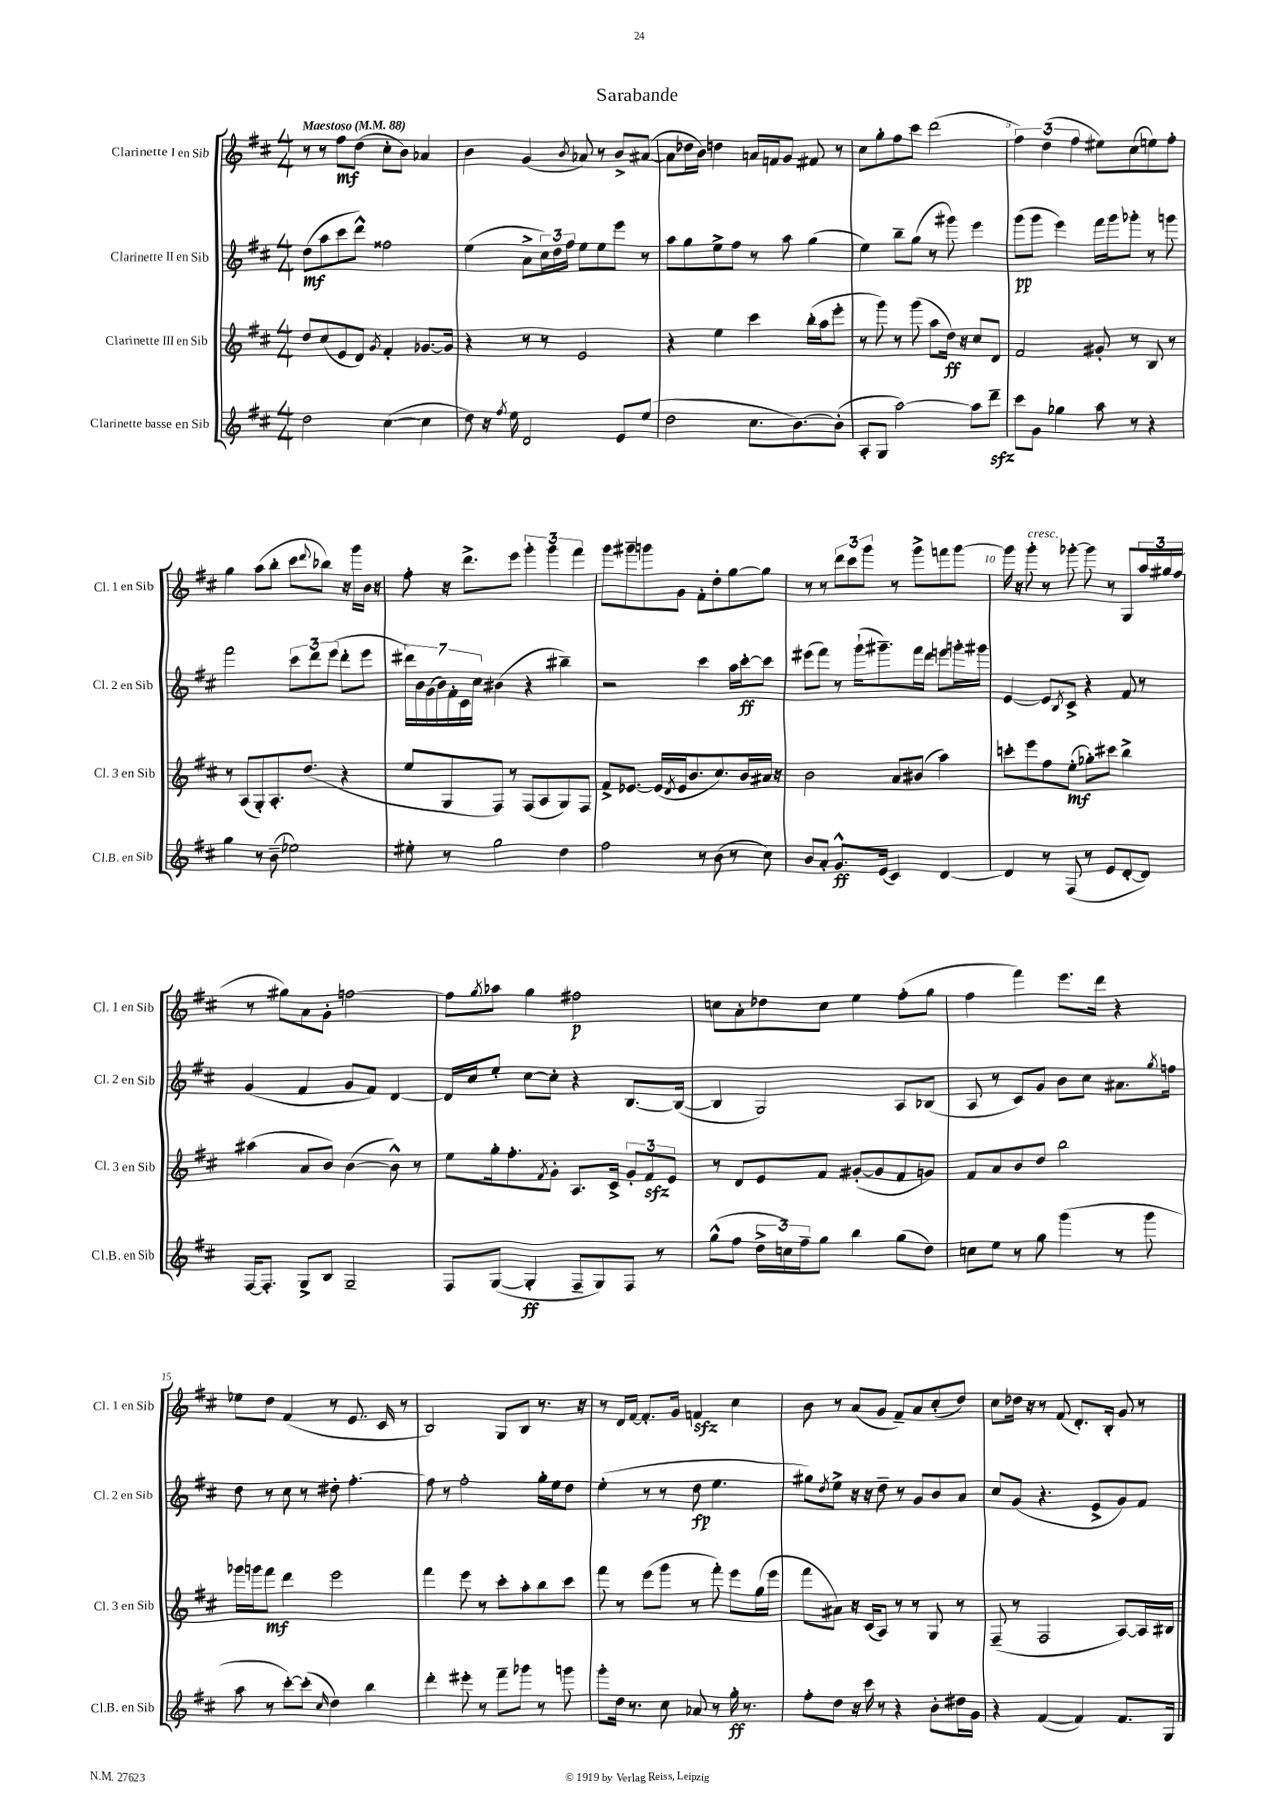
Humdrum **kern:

**kern	**kern	**kern	**kern
*staff4	*staff3	*staff2	*staff1
*clefG2	*clefG2	*clefG2	*clefG2
*k[f#c#]	*k[f#c#]	*k[f#c#]	*k[f#c#]
*M4/4	*M4/4	*M4/4	*M4/4
*MM88	*MM88	*MM88	*MM88
2dd\	8dd/L	(8dd\L	8r
.	(8cc#/	8aa\	8r
.	8e/	8ccc#\	8ff#\L
.	8d/J)	8ddd^^\J)	(8dd\J
.	8qg/	.	.
([4cc#\	4f#'/	2ff##\	8cc#'\L
.	.	.	8b\J)
4cc#\]	[8.g-/L	.	4a-/
.	16g-/]Jk	.	.
=	=	=	=
8dd\)	4r	(4ee\	4b\
16r	.	.	.
8qff#/	.	.	.
16ee\	.	.	.
2d/	8r	8a^\L	(4g/
.	8r	24cc#\L)	.
.	.	24dd\	.
.	.	24ff#\JJ	.
.	.	.	8qb/
.	2e/	8ee\L	8a-/)
.	.	8ee\	8r
8e/L	.	8eee\J	8b^/L
(8ee/J	.	8r	([8a#/J
=	=	=	=
2dd\	4r	8aa\L	8a#\]L
.	.	8gg\	16dd-\L
.	.	.	16b\JJ)
.	4ee\	8ee^\	4dd\
.	.	8ff#\J	.
8.cc#\L	4ccc#\	8r	16a/LL
.	.	.	16f/J
.	.	8aa\	8g/J
[8.b\)	.	.	.
.	(16bb'\LL	(4gg\	8f#/
.	16aa\J	.	.
(8b'\]J	8eee'\J	.	8r
=	=	=	=
8A'/L	8r	4ee\)	8cc#\L
8G/J	8ggg\)	.	8gg'\
[2aa\)	8r	8bb~\L	8ff#\
.	(8ggg\	(8gg\J	8ccc#\J
.	8aa\L	8r	(2ddd\
.	16dd\Jk)	8ggg#\)	.
.	16r	.	.
8aa\]L	8cc#/L	4eee\	.
8ddd~\J	8d/J	.	.
=	=	=	=
8ccc#\L	2f#/	(8ggg\L	6ff#\)
8g\J	.	8ggg\J	.
.	.	.	(6dd\
4gg-\	.	4eee\)	.
.	.	.	6ff#\
8aa\	8g#'/	16fff#\LL	8ee#\L)
.	.	16ggg\J	.
8r	8r	8ggg-'\J	(8cc#\
4r	8B/	8r	8ee\)
.	8r	8ggg\	8ff#'\J
=	=	=	=
4gg\	8r	2fff#\	4gg\
.	(8A/L	.	.
8r	8G'/)	.	(8aa\L
(8b~\	8.A'/	.	8bb'\J
2ee-\)	.	12ccc#\L	8ccc#\L
.	(8.dd/J	.	.
.	.	12ddd\	.
.	.	.	8qqddd/
.	.	.	8bb-\J)
.	.	(12eee\J	.
.	4r	8ddd'\L	16r
.	.	.	16ggg\LL
.	.	8eee\J	16b\JJ
.	.	.	16r
=	=	=	=
8ee#'\	8ee/L	28ddd#\LL)	8ff#'\
.	.	28b\	.
.	.	(28g\	.
.	.	28b\)	.
8r	8G/	.	16r
.	.	28f#'\	.
.	.	28c#\	.
.	.	.	8.ddd^\L
.	.	28cc#\JJ	.
2gg\	8F#/J)	(4b#\	.
.	8r	.	8eee\J
.	(8F#/L	4r	6ggg'\
.	8A/	.	.
.	.	.	6ggg\
4dd\	8G/)	4bb#~\)	.
.	.	.	6fff#\
.	8F#/J	.	.
=	=	=	=
2ff#\	8f#^/L	2r	8ggg\L
.	[8.e-/J	.	8ggg#~\
.	.	.	8ggg\
.	(16e-/]LL	.	.
.	8qd/	.	.
.	16e-/J	.	8g\J
.	8.b/	.	.
8r	.	4ccc#\	8f#'\L
(8b\	8.cc#/)	.	8dd'\
8r	.	16aa\LL	[8gg\
.	16b/L	[16ccc#'\J	.
8cc#\)	16a#/JJ	8ccc#\]J	8gg\]J
.	16r	.	.
=	=	=	=
8b/L	2b\	(8eee#\L	8r
8a'/J	.	8fff#\J)	8r
8.g^^/L	.	8r	12ddd\L
.	.	.	12ccc#\
.	.	(16ggg`\LK	.
.	.	.	12ggg\J
(16e/Jk	.	8.ggg#~\)	.
4c#/)	8a/L	.	8r
.	(8b#/J	16fff#\L	8ggg^\L
.	.	16ddd\JJ	.
[4d/	4aa\)	8eee\L	8fff\
.	.	16ggg'\L	[8ggg\J
.	.	16ggg#\JJ	.
=	=	=	=
4d/]	8ccc'\L	[4e/	16ggg\]
.	.	.	16r
.	8eee\	.	8ggg'\
8r	8ff#\	8e/]L	8r
.	.	8qB/	.
(8F#/	(8ee'\J	8c#^/J	[8ggg-'\
8r	8gg-'\L)	4r	8ggg-\]
8e/L	8ccc#\J	.	8r
[8d'/	4bb^\	8f#/	8G/L
8d/]J)	.	8r	24aa/L
.	.	.	24gg#/
.	.	.	(24ff#/JJ
=	=	=	=
[16F#/LK	(4aa#\	(4g/	8r
8.F#'/]J	.	.	.
.	.	.	8gg#\L)
8G^/L	8a/L	4f#/	8a\
8B/J	8b/J)	.	8g'\J
2G~/	([4b\	8g/L	[2ff\
.	.	8f#/J)	.
.	8b^^\])	[4d/	.
.	8r	.	.
=	=	=	=
8F#/L	8ee\L	16d/]LL	8ff\]L
.	.	16cc#/J	.
.	.	.	8qgg/
([8G/J	16gg'\k	8ee'/J	8aa-\J
.	8.ff#'\	.	.
4G'/]	.	[8cc#\L	4gg\
.	8qf#/	.	.
.	8g'\J	8cc#'\]J	.
8F#~/L	8.A/L	4r	2ff#\
8G/)	.	.	.
.	16c#^/Jk	.	.
8F#/J	12g'/L	[8.B/L	.
.	12f#/	.	.
8r	.	.	.
.	12e/J	.	.
.	.	(16B/_Jk	.
=	=	=	=
(8gg^^\L	8r	4B/]	8cc\L
8ff#\J	8d/L	.	8a'\
24dd^\LL	8e/	2G/)	8dd-\
24cc\)	.	.	.
24ff#~\J	.	.	.
8gg\J	8f#/J	.	8cc\J
4bb\	([8g#'/L	.	4ee\
.	8g#/]	.	.
(8gg\L	8f#/	8A/L	(8ff#'\L
8dd\J)	8g/J)	(8B-/J	8gg\J
=	=	=	=
8cc\L	8f#/L	8A/	4ff#\
8ee\J	8a/	8r	.
8r	8b/	8c#/L)	4fff#\)
8gg\	8dd/J	8g/J	.
(4ggg\	2bb\	8b\L	8.eee\L
.	.	8cc#\J	.
.	.	.	16ddd\Jk
8r	.	8.a#\L	4r
8ggg\	.	.	.
.	.	8qgg/	.
.	.	16ff\Jk	.
=	=	=	=
8aa\	16ggg-\LL	8dd\	8ee-\L
.	16ggg\J	.	.
8r	8fff#\J	8r	8dd\J
[8ccc#'\L)	4ddd\	8cc#\	(4f#/
(8ccc#'\]J	.	8r	.
16qqcc#/	.	.	.
4dd\)	2eee\	8dd#'\	8r
.	.	[4.ff#'\	8.e/
4bb\	.	.	.
.	.	.	16c#/
.	.	.	8r
=	=	=	=
4ddd'\	4fff#\	8ff#\]	2B/)
.	.	8r	.
8eee#'\	8eee\	2ff#'\	.
8r	8r	.	.
8fff#~\L	8ccc#'\L	.	8G/L
8ggg-\J	8aa'\	.	8B/J
8r	8bb\	16gg'\LL	8.r
.	.	16ee\J	.
8ggg\	8ccc#\J	8dd\J	.
.	.	.	16r
=	=	=	=
8ggg'\L	8fff#\	(4ee'\	8r
16dd\Jk	8r	.	16d/LL
8.r	.	.	[16f#/JJ
.	(8eee\L	8r	8.f#'/]L
8cc#\	8ggg\J	8r	.
.	.	.	16g/Jk
8a-/	8r	8dd\	4f/
8r	8fff#'\)	4.ee\	.
16gg'\	8eee\L	.	4cc#\
8.r	.	.	.
.	(16gg\L	.	.
.	16eee\JJ	.	.
=	=	=	=
8ff#'\L	8fff#\L	8gg#\L)	8b\
.	.	8qdd/	.
8dd\J	8a#\J)	8ee^\J	8r
16r	16r	16r	(8a/L
16ccc#\	(16c#/LK	16r	.
8r	8A/J)	8dd~\	8g/J
4r	8r	8r	8f#~/L)
.	8r	8g/L	8a/
8b'\L	8G/	8b/	(8cc#'/
16dd#\L	8r	8a/J	8dd/J)
16g\JJ	.	.	.
=	=	=	=
4r	(8F#~/	8cc#/L	8cc#\L
.	8r	(8g/J	16dd-\Jk
.	.	.	16r
([4f#/	2F#/	4.r	8r
.	.	.	(8f#/
4f#/])	.	.	8.d'/L)
.	.	8e^/L	.
.	.	.	16B'/Jk
8.f#/L	[8A/L)	8g/)	8g/
.	16A/]L	8f#/J	8r
16G/Jk	16B#/JJ	.	.
==	==	==	==
*-	*-	*-	*-
